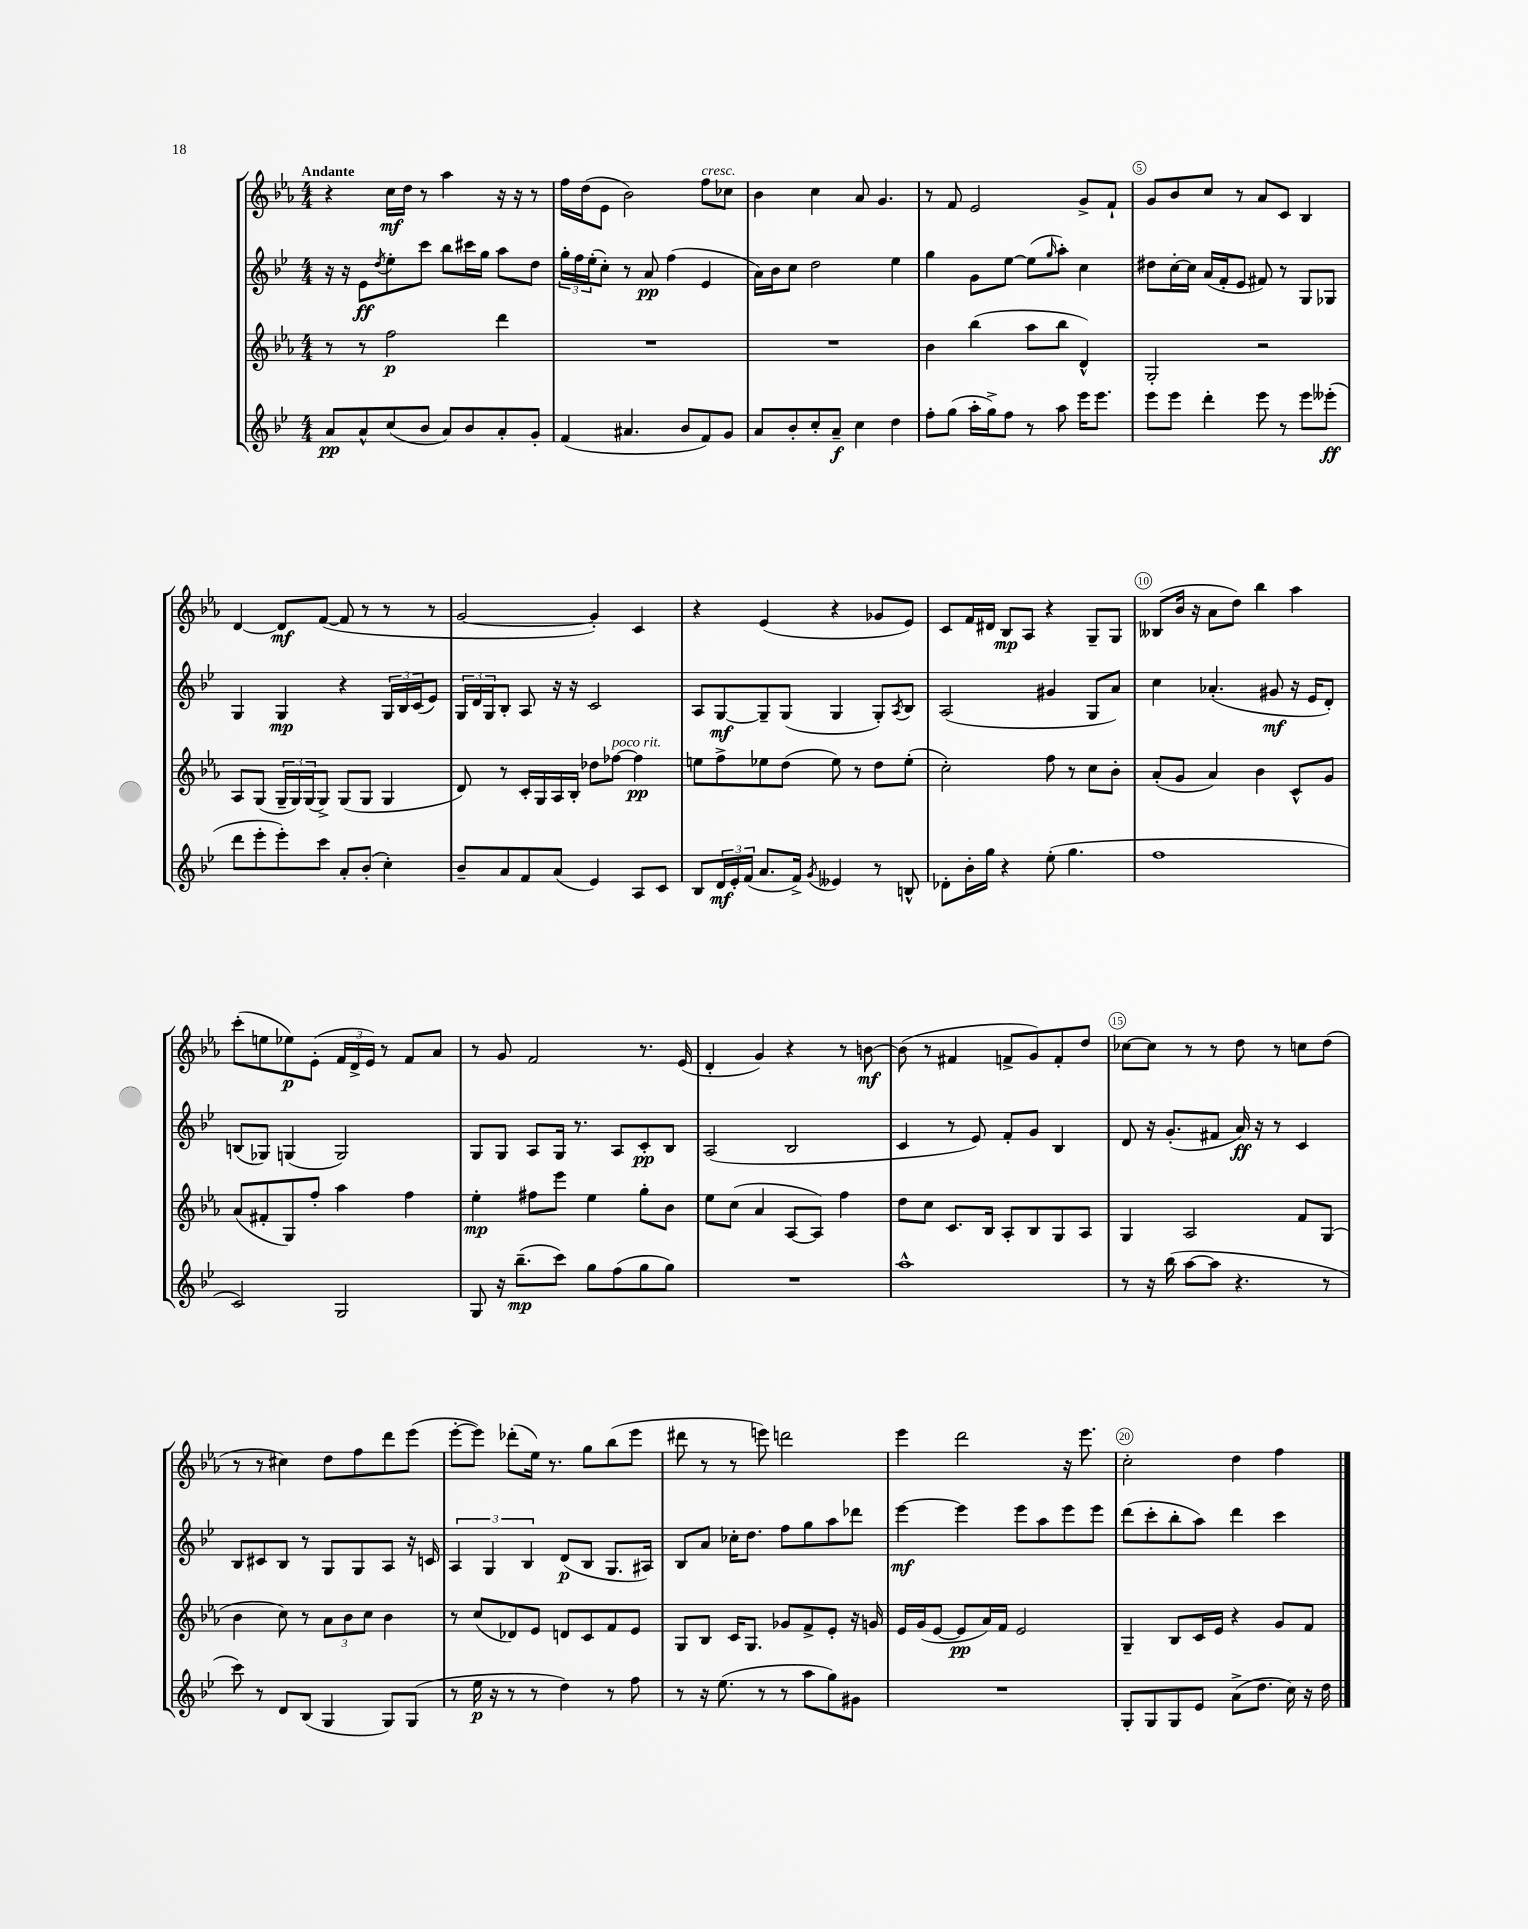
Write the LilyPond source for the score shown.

<<
\new StaffGroup <<
\new Staff = "s0" {
    \clef treble \key ees \major \numericTimeSignature \time 4/4 \tempo "Andante"
    r4 c''16\mf d''16 r8 aes''4 r16 r16 r8 |
    f''16 d''16( ees'8 bes'2) f''8^\markup { \italic "cresc." } ces''8 |
    bes'4 c''4 aes'8 g'4. |
    r8 f'8 ees'2 g'8-> f'8-! |
    g'8 bes'8 c''8 r8 aes'8 c'8 bes4 |
    d'4~ d'8\mf f'8~( f'8 r8 r8 r8 |
    g'2~ g'4-.) c'4 |
    r4 ees'4( r4 ges'8 ees'8) |
    c'8 f'16 dis'16 bes8\mp aes8 r4 g8-- g8 |
    beses8( bes'16 r16 aes'8 d''8) bes''4 aes''4 |
    c'''8-.( e''8 ees''8\p) ees'8-.( \tuplet 3/2 { f'16 d'16-> ees'16) } r8 f'8 aes'8 |
    r8 g'8 f'2 r8. ees'16( |
    d'4-. g'4) r4 r8 b'8~\mf |
    b'8( r8 fis'4 f'8-> g'8) f'8-. d''8 |
    ces''8~ ces''8 r8 r8 d''8 r8 c''8 d''8( |
    r8 r8 cis''4) d''8 f''8 d'''8 ees'''8( |
    ees'''8~-. ees'''8) des'''8-.( ees''16) r8. g''8 bes''8( ees'''8 |
    dis'''8 r8 r8 e'''8) d'''2 |
    ees'''4 d'''2 r16 ees'''8. |
    c''2-. d''4 f''4 \bar "|." |
}
\new Staff = "s1" {
    \clef treble \key bes \major \numericTimeSignature \time 4/4
    r16 r16 ees'8\ff \acciaccatura { d''8 } ees''8-. c'''8 bes''8 cis'''16 g''16 a''8 d''8 |
    \tuplet 3/2 { g''16-. f''16 ees''16-.( } c''8-.) r8 a'8\pp f''4( ees'4 |
    a'16) bes'16 c''8 d''2 ees''4 |
    g''4 g'8 ees''8~ ees''8( \grace { g''16 } a''8-.) c''4 |
    dis''8 c''16~-. c''16 a'16( f'16-. ees'8 fis'8) r8 g8 ges8 |
    g4 g4\mp r4 \tuplet 3/2 { g16 bes16 c'16( } ees'8) |
    \tuplet 3/2 { g16 d'16 g16 } bes8-. a8 r16 r16 c'2 |
    a8 g8~\mf g8-- g8( g4 g8-.) \acciaccatura { a8 } bes8 |
    a2( gis'4 g8 a'8) |
    c''4 aes'4.-.( gis'8\mf r16 ees'16 d'8-.) |
    b8( ges8) g4( g2) |
    g8 g8 a8 g16 r8. a8 c'8-.\pp bes8 |
    a2( bes2 |
    c'4 r8 ees'8) f'8-. g'8 bes4 |
    d'8 r16 g'8.-.( fis'8 a'16\ff) r16 r8 c'4 |
    bes8 cis'8 bes8 r8 g8 g8 a8 r16 c'16 |
    \tuplet 3/2 { a4 g4 bes4 } d'8\p( bes8 g8. ais16) |
    bes8 a'8 ces''16-. d''8. f''8 g''8 a''8 des'''8 |
    ees'''4~\mf ees'''4 ees'''8 a''8 ees'''8 ees'''8 |
    d'''8( c'''8-. bes''8-. a''8) d'''4 c'''4 \bar "|." |
}
\new Staff = "s2" {
    \clef treble \key ees \major \numericTimeSignature \time 4/4
    r8 r8 f''2\p d'''4 |
    R1 |
    R1 |
    bes'4 bes''4( aes''8 bes''8 d'4-^) |
    g2-. r2 |
    aes8 g8( \tuplet 3/2 { g16-- g16) g16( } g8->) g8( g8 g4 |
    d'8) r8 c'16-. g16 aes16 bes16-. des''8 fes''8~^\markup { \italic "poco rit." } fes''4\pp |
    e''8 f''8-> ees''8 d''8( ees''8) r8 d''8 ees''8-.( |
    c''2-.) f''8 r8 c''8 bes'8-. |
    aes'8-.( g'8 aes'4) bes'4 c'8-^ g'8 |
    aes'8( fis'8-. g8) f''8-. aes''4 f''4 |
    ees''4-.\mp fis''8 ees'''8 ees''4 g''8-. bes'8 |
    ees''8 c''8( aes'4 aes8~ aes8) f''4 |
    d''8 c''8 c'8. bes16 aes8-. bes8 g8 aes8 |
    g4 aes2 f'8 g8( |
    bes'4 c''8) r8 \tuplet 3/2 { aes'8 bes'8 c''8 } bes'4 |
    r8 c''8( des'8) ees'8 d'8 c'8 f'8 ees'8 |
    g8 bes8 c'16 g8. ges'8 f'8-> ees'8-. r16 g'16 |
    ees'16 g'16( ees'8~ ees'8\pp aes'16) f'16 ees'2 |
    g4-- bes8 c'16 ees'16 r4 g'8 f'8 \bar "|." |
}
\new Staff = "s3" {
    \clef treble \key bes \major \numericTimeSignature \time 4/4
    a'8\pp a'8-^ c''8( bes'8 a'8) bes'8 a'8-. g'8-. |
    f'4( ais'4. bes'8 f'8) g'8 |
    a'8 bes'8-. c''8-. a'8--\f c''4 d''4 |
    f''8-. g''8( a''16-. g''16->) f''8 r8 a''8 ees'''16 ees'''8. |
    ees'''8 ees'''8 d'''4-. ees'''8 r8 ees'''8 eeses'''8-.\ff( |
    d'''8 ees'''8-. ees'''8-.) c'''8 a'8-. bes'8-.( c''4-.) |
    bes'8-- a'8 f'8 a'8( ees'4) a8 c'8 |
    bes8 \tuplet 3/2 { d'16\mf ees'16-. f'16( } a'8. f'16->) \acciaccatura { g'8 } eeses'4 r8 b8-^ |
    des'8-. bes'16-. g''16 r4 ees''8-.( g''4. |
    f''1 |
    c'2) g2 |
    g8 r16 bes''8.--\mp( c'''8) g''8 f''8( g''8 g''8) |
    R1 |
    a''1-^ |
    r8 r16 bes''16( a''8~ a''8 r4. r8 |
    c'''8) r8 d'8 bes8( g4 g8) g8( |
    r8 ees''16\p r16 r8 r8 d''4) r8 f''8 |
    r8 r16 ees''8.( r8 r8 a''8 g''8) gis'8 |
    R1 |
    g8-. g8 g8 ees'8 a'8->( d''8. c''16) r16 d''16 \bar "|." |
}
>>
>>
\layout { \context { \Score \override BarNumber.break-visibility = ##(#f #t #t) barNumberVisibility = #(every-nth-bar-number-visible 5) \override BarNumber.stencil = #(make-stencil-circler 0.1 0.3 ly:text-interface::print) } }
